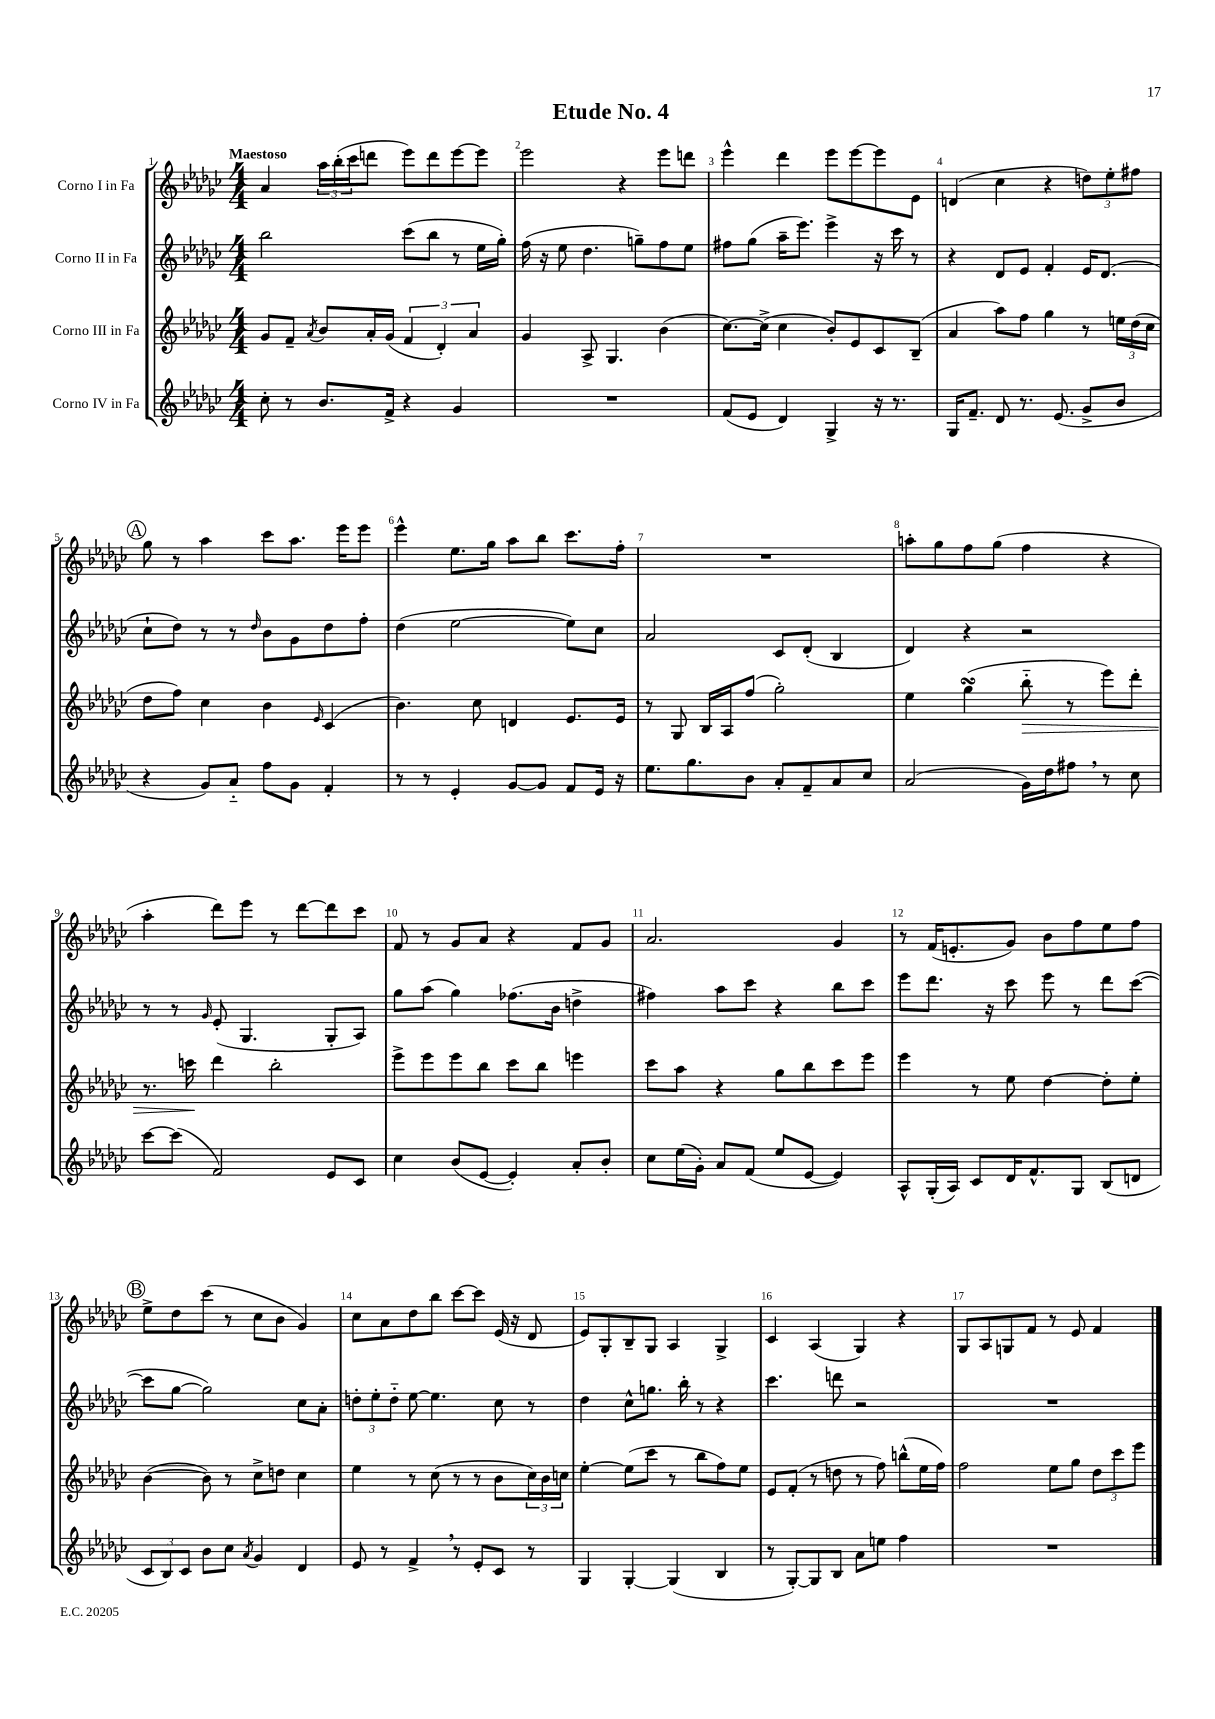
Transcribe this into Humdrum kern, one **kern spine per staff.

**kern	**kern	**dynam	**kern	**kern
*part4	*part3	*part3	*part2	*part1
*staff4	*staff3	*staff3	*staff2	*staff1
*I"Corno IV in Fa	*I"Corno III in Fa	*	*I"Corno II in Fa	*I"Corno I in Fa
*clefG2	*clefG2	*	*clefG2	*clefG2
*k[b-e-a-d-g-c-]	*k[b-e-a-d-g-c-]	*	*k[b-e-a-d-g-c-]	*k[b-e-a-d-g-c-]
*M4/4	*M4/4	*	*M4/4	*M4/4
=1	=1	=1	=1	=1
!	!	!	!	!LO:TX:a:B:t=Maestoso
8cc-'\	8g-/L	.	2bb-\	4a-/
8r	8f~/J	.	.	.
.	8qa-/	.	.	.
8.b-/L	8b-/L	.	.	24aa-\LL
.	.	.	.	(24bb-'\
.	.	.	.	24ccc-\J
.	16a-'/L	.	.	8dddn\J
16f^/Jk	(16g-/JJ	.	.	.
4r	6f/	.	(8ccc-\L	8eee-\L)
.	.	.	8bb-\J	8ddd\
.	6d-'/)	.	.	.
4g-/	.	.	8r	[8eee-\
.	6a-/	.	.	.
.	.	.	16ee-\LL	8eee-\J]
.	.	.	16gg-'\JJ)	.
=2	=2	=2	=2	=2
1r	4g-/	.	(16ff\	2eee-\
.	.	.	16r	.
.	.	.	8ee-\	.
.	8A-^/	.	4.dd-\	.
.	4.G-/	.	.	.
.	.	.	.	4r
.	.	.	8ggn~\L)	.
.	(4b-\	.	8ff\	8eee-\L
.	.	.	8ee-\J	8dddn\J
=3	=3	=3	=3	=3
(8f/L	[8.cc-\L)	.	8ff#X\L	4eee-^^\
8e-/J	.	.	(8gg-\J	.
.	(16cc-^\Jk]	.	.	.
4d-/)	4cc-\	.	16aa-~\KL	4ddd-\
.	.	.	8.eee-\J)	.
4G-^/	8b-'/L)	.	4eee-^\	8eee-\L
.	8e-/	.	.	[8eee-\
16r	8c-/	.	16r	8eee-\]
8.r	.	.	16ccc-\	.
.	(8B-~/J	.	8r	8e-\J
=4	=4	=4	=4	=4
16G-/KL	4a-/	.	4r	(4dn/
8.f~/J	.	.	.	.
8d-/	8aa-\L)	.	8d-/L	4cc-\
8.r	8ff\J	.	8e-/J	.
.	4gg-\	.	4f'/	4r
(8.e-/	.	.	.	.
8g-^/L	8r	.	16e-/KL	12ddn\L)
.	.	.	(8.d-/J	.
.	.	.	.	12ee-'\
8b-/J	24een\LL	.	.	.
.	(24dd-\	.	.	12ff#X\J
.	24cc-\JJ	.	.	.
!!LO:LB:g=z
!!LO:REH:place=s1:t=A
=5	=5	=5	=5	=5
4r	8dd-\L	.	8cc-`\L	8gg-\
.	8ff\J)	.	8dd-\J)	8r
8g-/L)	4cc-\	.	8r	4aa-\
8a-/J	.	.	8r	.
.	.	.	16qqdd-/	.
8ff\L	4b-\	.	8b-\L	8ccc-\L
8g-\J	.	.	8g-\	8.aa-\J
.	16qqe-/	.	.	.
4f'/	(4c-/	.	8dd-\	.
.	.	.	.	16eee-\KL
.	.	.	8ff'\J	8eee-\J
=6	=6	=6	=6	=6
8r	4.b-\)	.	(4dd-\	4eee-^^\
8r	.	.	.	.
4e-'/	.	.	[2ee-\	8.ee-\L
.	8cc-\	.	.	.
.	.	.	.	16gg-\Jk
[8g-/L	4dn/	.	.	8aa-\L
8g-/J]	.	.	.	8bb-\J
8f/L	8.e-/L	.	8ee-\L])	8.ccc-\L
16e-/Jk	.	.	8cc-\J	.
16r	16e-/Jk	.	.	16ff'\Jk
=7	=7	=7	=7	=7
8.ee-\L	8r	.	2a-/	1r
.	8G-/	.	.	.
8.gg-\	.	.	.	.
.	16B-/LL	.	.	.
.	16A-/J	.	.	.
8b-\J	(8ff/J	.	.	.
8a-'/L	2gg-'\)	.	8c-/L	.
8f~/	.	.	(8d-'/J	.
8a-/	.	.	4B-/	.
8cc-/J	.	.	.	.
=8	=8	=8	=8	=8
(2a-/	4ee-\	.	4d-/)	8aan'\L
.	.	.	.	8gg-\
.	(4gg-sSSs\	.	4r	8ff\
.	.	.	.	(8gg-\J
!	!	!LO:HP:b	!	!
16g-\LL)	8bb-\	>	2r	4ff\
16dd-\J	.	.	.	.
8ff#X,\J	8r	.	.	.
8r	8eee-\L)	.	.	4r
8cc-\	8ddd-'\J	.	.	.
!!LO:LB:g=z
=9	=9	=9	=9	=9
[8ccc-\L	8.r	.	8r	4aa-'\
(8ccc-\J]	.	.	8r	.
.	16cccn\	.	.	.
.	.	.	16qqg-/	.
2f/)	4ddd-\	]	(8e-'/	8ddd-\L)
.	.	.	4.G-/	8eee-\J
.	2bb-'\	.	.	8r
.	.	.	.	[8ddd-\L
8e-/L	.	.	8G-'/L	8ddd-\]
8c-/J	.	.	8A-/J)	8ccc-\J
=10	=10	=10	=10	=10
4cc-\	8eee-^\L	.	8gg-\L	8f/
.	8eee-\	.	(8aa-\J	8r
(8b-/L	8eee-\	.	4gg-\)	8g-/L
[8e-/J	8bb-\J	.	.	8a-/J
4e-'/])	8ccc-\L	.	(8.ff-X\L	4r
.	8bb-\J	.	.	.
.	.	.	16b-\Jk	.
8a-'/L	4eeen\	.	4ddn^\	8f/L
8b-'/J	.	.	.	8g-/J
=11	=11	=11	=11	=11
8cc-\L	8ccc-\L	.	4ff#X\)	2.a-/
(16ee-\L	8aa-\J	.	.	.
16g-'\JJ)	.	.	.	.
8a-/L	4r	.	8aa-\L	.
(8f/J	.	.	8ccc-\J	.
8ee-/L	8gg-\L	.	4r	.
[8e-/J	8bb-\	.	.	.
4e-/])	8ccc-\	.	8bb-\L	4g-/
.	8eee-\J	.	8ccc-\J	.
=12	=12	=12	=12	=12
8A-^^/L	4eee-\	.	8eee-\L	8r
(16G-'/L	.	.	8.ddd-\J	(16f/KL
16A-/JJ)	.	.	.	8.en'/
8c-/L	8r	.	.	.
.	.	.	16r	.
16d-/K	8ee-\	.	8ccc-\	8g-/J)
8.f^^/	.	.	.	.
.	[4dd-\	.	8eee-\	8b-\L
8G-/J	.	.	8r	8ff\
(8B-/L	8dd-'\L]	.	8ddd-\L	8ee-\
8dn/J	8ee-'\J	.	([8ccc-\J	8ff\J
!!LO:LB:g=z
!!LO:REH:place=s1:t=B
=13	=13	=13	=13	=13
12c-/L	([4b-\	.	8ccc-\L]	8ee-^\L
12B-/)	.	.	.	.
.	.	.	[8gg-\J	8dd-\
12c-/J	.	.	.	.
8b-\L	8b-\])	.	2gg-\])	(8ccc-\J
8cc-\J	8r	.	.	8r
8qa-/	.	.	.	.
4g-/	8cc-^\L	.	.	8cc-\L
.	8ddn\J	.	.	8b-\J
4d-/	4cc-\	.	8cc-\L	4g-/)
.	.	.	8a-'\J	.
=14	=14	=14	=14	=14
8e-/	4ee-\	.	12ddn'\L	8cc-\L
.	.	.	12ee-'\	.
8r	.	.	.	8a-\
.	.	.	12dd\J	.
4f^,/	8r	.	[8ee-\	8dd-\
.	(8cc-\	.	4.ee-\]	8bb-\J
8r	8r	.	.	[8ccc-\L
8e-'/L	8r	.	.	8ccc-\J]
8c-/J	8b-\L	.	8cc-\	(16e-/
.	.	.	.	16r
8r	24cc-\L)	.	8r	8d-/
.	24b-\	.	.	.
.	24ccn\JJ	.	.	.
=15	=15	=15	=15	=15
4G-/	[4ee-'\	.	4dd-\	8e-/L)
.	.	.	.	8G-'/
[4G-'/	(8ee-\L]	.	8cc-^^\L	8B-~/
.	8ccc-\J	.	8.ggn\J	8G-/J
(4G-/]	8r	.	.	4A-/
.	.	.	16bb-'\	.
.	8bb-\L	.	8r	.
4B-/	8ff\)	.	4r	4G-^/
.	8ee-\J	.	.	.
=16	=16	=16	=16	=16
8r	8e-/L	.	4.ccc-\	4c-/
[8G-'/L)	(8f'/J	.	.	.
8G-/]	8r	.	.	(4A-/
8B-/J	8ddn\	.	8dddn\	.
8a-\L	8r	.	2r	4G-/)
8een\J	8ff\)	.	.	.
4ff\	(8bbn^^\L	.	.	4r
.	16ee-\L	.	.	.
.	16ff\JJ)	.	.	.
=17	=17	=17	=17	=17
1r	2ff\	.	1r	8G-/L
.	.	.	.	8A-/
.	.	.	.	8Gn/
.	.	.	.	8f/J
.	8ee-\L	.	.	8r
.	8gg-\J	.	.	8e-/
.	12dd-\L	.	.	4f/
.	12ccc-\	.	.	.
.	12eee-\J	.	.	.
==	==	==	==	==
*-	*-	*-	*-	*-
